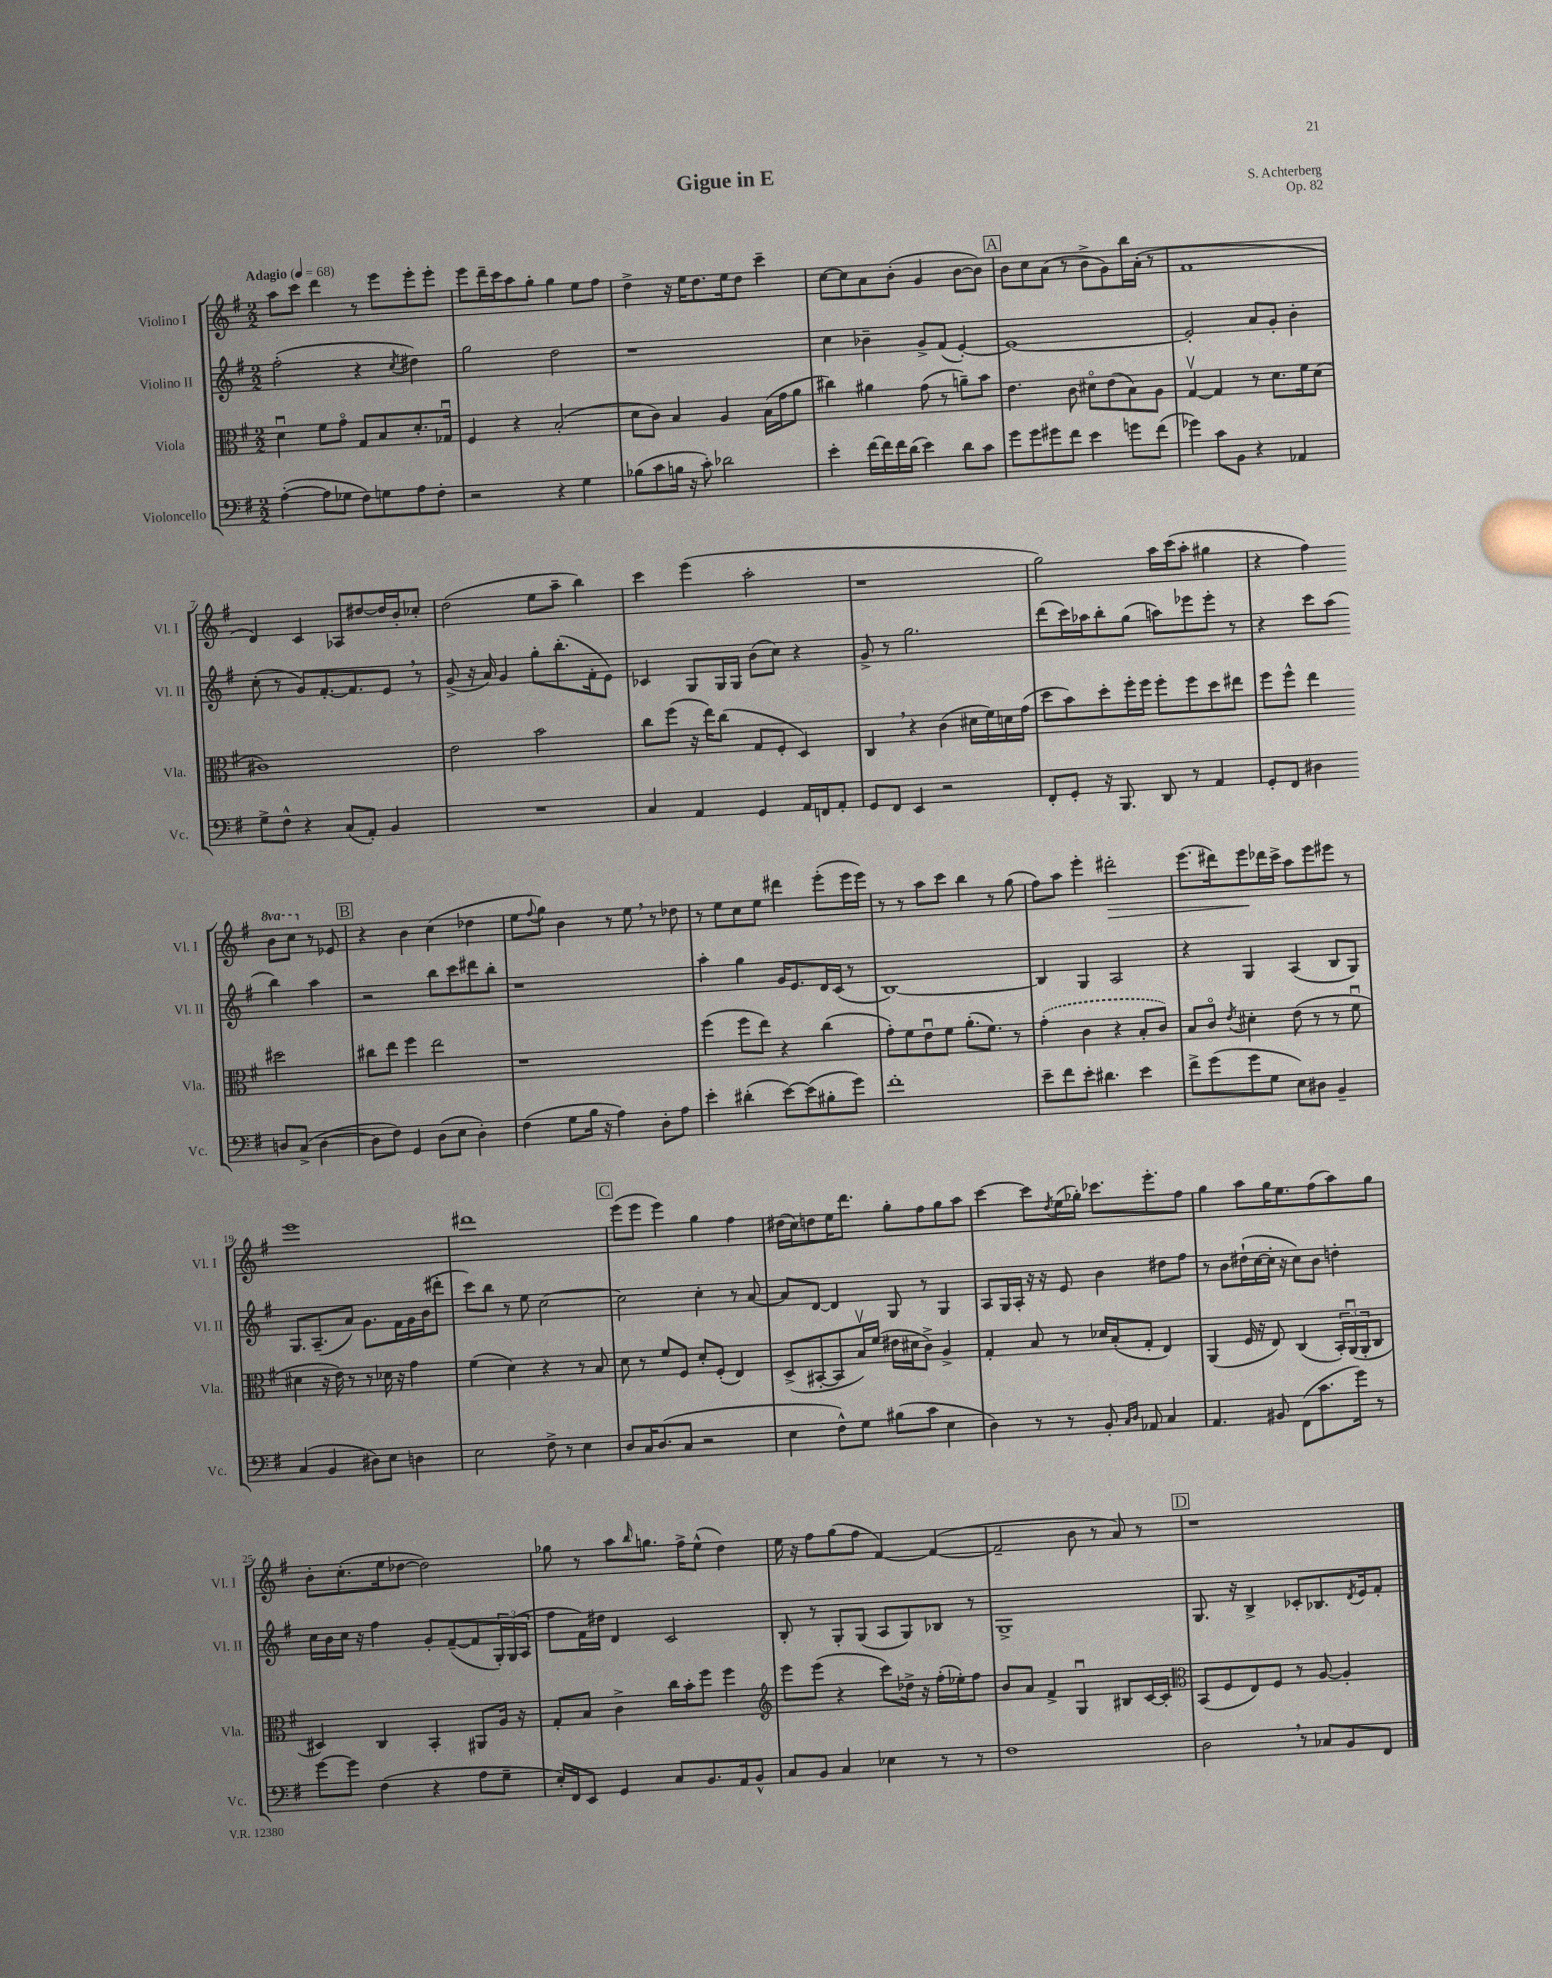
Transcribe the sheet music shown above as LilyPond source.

\header { title = "Gigue in E" composer = "S. Achterberg" opus = "Op. 82" }
<<
\new StaffGroup <<
\new Staff = "s0" \with { instrumentName = "Violino I" shortInstrumentName = "Vl. I" } {
    \clef treble \key g \major \numericTimeSignature \time 2/2 \set Staff.ottavationMarkups = #ottavation-simple-ordinals \tempo "Adagio" 4 = 68
    a''8 c'''8 d'''4 r8 e'''8 e'''8-. e'''8-. |
    e'''8 d'''16-- c'''16 a''8 g''8-. g''4 e''8 fis''8 |
    d''4-> r16 e''16 d''8. e''16 d''8 c'''4-- |
    c''8~ c''8 a'8 b'8-.( g'4 b'8~ b'8) |
    \mark \markup { \box "A" } b'8 c''8 a'8( r8 b'8-> g'8) b''16 a'16-.( r8 |
    fis'1 |
    d'4) c'4 aes8 dis''8~ dis''16 b'16-. ces''8-. |
    d''2( e''8 a''8-- b''4) |
    c'''4 e'''4( a''2-. |
    r1 |
    g''2) a''16 c'''16( a''8-. gis''4 |
    r4 fis''4) \ottava #1 b''8 c'''8 \ottava #0 r8 ees'8 |
    \mark \markup { \box "B" } r4 b'4 c''4( des''4 |
    e''8 \appoggiatura { fis''8 } g''8) b'4 r8 e''8 \breathe r8 des''8 |
    r8 e''8 c''8 e''8 dis'''4 e'''8-.( e'''16 e'''16) |
    r8 r8 a''8 c'''8 b''4 r8 g''8( |
    fis''8) a''8 e'''4-. dis'''2-.\> |
    e'''8.( dis'''16) e'''8\! des'''16 c'''16-> a''8 e'''8 eis'''8 r8 |
    e'''1 |
    dis'''1 |
    \mark \markup { \box "C" } e'''8( e'''8 e'''4) g''4 fis''4 |
    dis''16( c''16) d''8 e''16 d'''8. g''8-. fis''8 g''8 a''8 |
    c'''4~ c'''8 \acciaccatura { d''8 } e''16( ges''16-.) ces'''8. e'''8.-. fis''8 |
    g''4 a''8 g''16 e''8. fis''8( a''8) g''8 |
    b'8-. c''8.-.( e''16 des''8~ des''2) |
    ges''8 r8 a''8 \grace { b''16 } g''8. fis''16-> e''8-^( d''4) |
    e''16 r16 fis''8 g''8( fis''8 fis'4~) fis'4~( |
    fis'2-- b'8 r8 a'8) r8 |
    \mark \markup { \box "D" } r1 \bar "|." |
}
\new Staff = "s1" \with { instrumentName = "Violino II" shortInstrumentName = "Vl. II" } {
    \clef treble \key g \major \numericTimeSignature \time 2/2
    fis''2-.( r4 \acciaccatura { c''8 } dis''4) |
    g''2 d''2 |
    r1 |
    c''4 bes'4-- g'8-> fis'8( e'4~-.) |
    \mark \markup { \box "A" } e'1~ |
    e'2-. a'8 g'8-. b'4-. |
    c''8-.( r8 g'8) fis'8.~-. fis'8. e'8 \breathe r8 |
    g'8->( r16 a'16) g'4 g''8-. b''8.-.( fis'16-. e'8) |
    ces'4 g8 g16 g16 b'8( c''8) r4 |
    g'8-> r8 g''2. |
    d'''8( c'''16) aes''16 b''8-. g''8( a''8) ees'''8 ees'''8-. r8 |
    r4 c'''8 a''8( b''4) a''4 |
    \mark \markup { \box "B" } r2 b''8 c'''8 dis'''8 b''8-. |
    r1 |
    a''4-. g''4 g'16 e'8. d'16 c'16( r8 |
    b1~) |
    b4 g4 a2 |
    r4 g4 a4( b8 g8) |
    g8. a8.--( a'8) g'8. fis'16 g'16 b'16( dis'''8-. |
    c'''8) b''8 r8 e''8 c''2~ |
    \mark \markup { \box "C" } c''2 c''4-. r8 a'8~ |
    a'8 d'8~ d'4 g8 r8 g4 |
    a8 g16 a16-. r16 r16 e'8 b'4 dis''8 fis''8 |
    r8 b'8 dis''16-!( c''16~ c''16-. r16 c''8) b'8 d''4-. |
    c''16 b'16 c''16 r16 fis''4 g'8-. fis'8~--( fis'8 \tuplet 3/2 { g16-.) g16( a16 } |
    fis''8 fis'16) dis''16 d'4 c'2 |
    b8-. r8 g8-. g8( a8 g8) bes8 r8 |
    g1-> |
    \mark \markup { \box "D" } g8. r16 b4-> ces'8-. bes8. \acciaccatura { d'8 } e'16 fis'8-. \bar "|." |
}
\new Staff = "s2" \with { instrumentName = "Viola" shortInstrumentName = "Vla." } {
    \clef alto \key g \major \numericTimeSignature \time 2/2
    d'4\downbow fis'8 g'8\flageolet g8 b8 d'8.-. ges16\downbow |
    fis4 r4 b2-.( |
    d'8 c'8) b4 a4 b16( g'16 a'8 |
    cis''4) ais'4 g'8( r8 a'8--) b'8 |
    \mark \markup { \box "A" } e'4. c'8 dis'8\flageolet e'8( b8) a8 |
    g4~\upbow g4 r8 d'8. fis'16 d'8( |
    cis'1) |
    e'2 b'2 |
    c''8 fis''8( r16 e''16) c''8( g8 fis8-. d4) |
    c4 \breathe r4 c'4( dis'16 fis'16) d'16 g'16( |
    d''8 b'8) d''8-. fis''16-. fis''16 fis''8-. fis''8 d''8 eis''8 |
    fis''8 fis''8-^ e''4 dis''2 |
    \mark \markup { \box "B" } cis''8 e''8 fis''4 e''2 |
    r1 |
    fis''4( fis''8 e''8) r4 c''4( |
    g'8-.) fis'8 e'8\downbow fis'8 a'8.-.( fis'8.) r8 |
    \once \slurDashed g'4-.( c'4 r4 b8-. c'8) |
    b8 c'8\flageolet \acciaccatura { e'8 } dis'4-. e'8( r8 r8 fis'8\downbow |
    dis'4 r16 e'16) r8 r8 des'16 r16 g'4 |
    fis'4( d'4) r4 r8 b8 |
    \mark \markup { \box "C" } d'8 r8 fis'8 fis8 d'8-. fis8-.( e4) |
    d8->( bis,8~-. bis,8 b16\upbow) fis'16( eis'16 dis'16 c'8->) a4-> |
    g4-. b8 r8 des'16 b16-.( g8-. e4) |
    a,4( fis16 r16 e8) c4( \tuplet 3/2 { b,16-.) a,16\downbow( a,16-. } c8 |
    dis4) c4 b,4-. ais,8 a16 r16 |
    g8-. b8 c'4-> c''16 b'16-. fis''8 fis''4 |
    \clef treble e'''8 e'''8( r4 c'''8) des''16-> r16 fis''16-.( ees''16-.) fis''8 |
    b'8 a'8 fis'4-> g4\downbow bis8 c'16~ c'16-. |
    \mark \markup { \box "D" } \clef alto b,8( fis8 e8) fis8 r8 a8~ a4-. \bar "|." |
}
\new Staff = "s3" \with { instrumentName = "Violoncello" shortInstrumentName = "Vc." } {
    \clef bass \key g \major \numericTimeSignature \time 2/2
    a4~-.( a8 ges8 fis8) g8 a8 fis8-. |
    r2 r4 g4 |
    bes8( c'8 b16 r16 c'8-.) des'2 |
    e'4-. fis'16~ fis'16 fis'16 d'16( e'4) d'8 c'8 |
    \mark \markup { \box "A" } g'8 g'8 gis'8 fis'8 e'4 g'8 fis'8( |
    ges'4) c'8 b,8 r4 aes,4 |
    g8-> fis8-^ r4 c8( a,8-.) b,4 |
    R1 |
    c4 a,4 g,4 a,16 f,16 a,8-. |
    g,8 fis,8 e,4 r2 |
    fis,8-. g,8-. r16 b,,8. d,8 r8 a,4 |
    g,8-. fis,8 dis4 d8 c8->( d4~ |
    \mark \markup { \box "B" } d8 fis8) g,4 d8( e8 d4-.) |
    fis4( g8 b16 r16 a4) d8-. a8 |
    e'4-. dis'4-.( e'8~) e'8( bis8-. g'8) |
    fis'1-. |
    e'8-- fis'8 e'8-. dis'4. e'4 |
    fis'8-> g'8( g'8 g8 e8) dis8 b,4-- |
    c4( b,4 dis8) e8 d4 |
    e2 fis8-> r8 e4 |
    \mark \markup { \box "C" } d8 c16 d8.( c8 r2 |
    e4 fis8-^) g8 bis8( c'8 e4 |
    d4) r8 r8 b,8-. \grace { c16 d16 } aes,8 c4 |
    a,4. bis,8 fis,8( c'8. g'16) r8 |
    g'8~ g'8 fis4( r4 a8 g8-- |
    e16-.) fis,16 e,8 g,4 c8 b,8. a,16 b,8-^ |
    c8 b,8 c4 ees4 r8 r8 |
    fis1 |
    \mark \markup { \box "D" } d2 \breathe r8 ces8 b,8 fis,8 \bar "|." |
}
>>
>>
